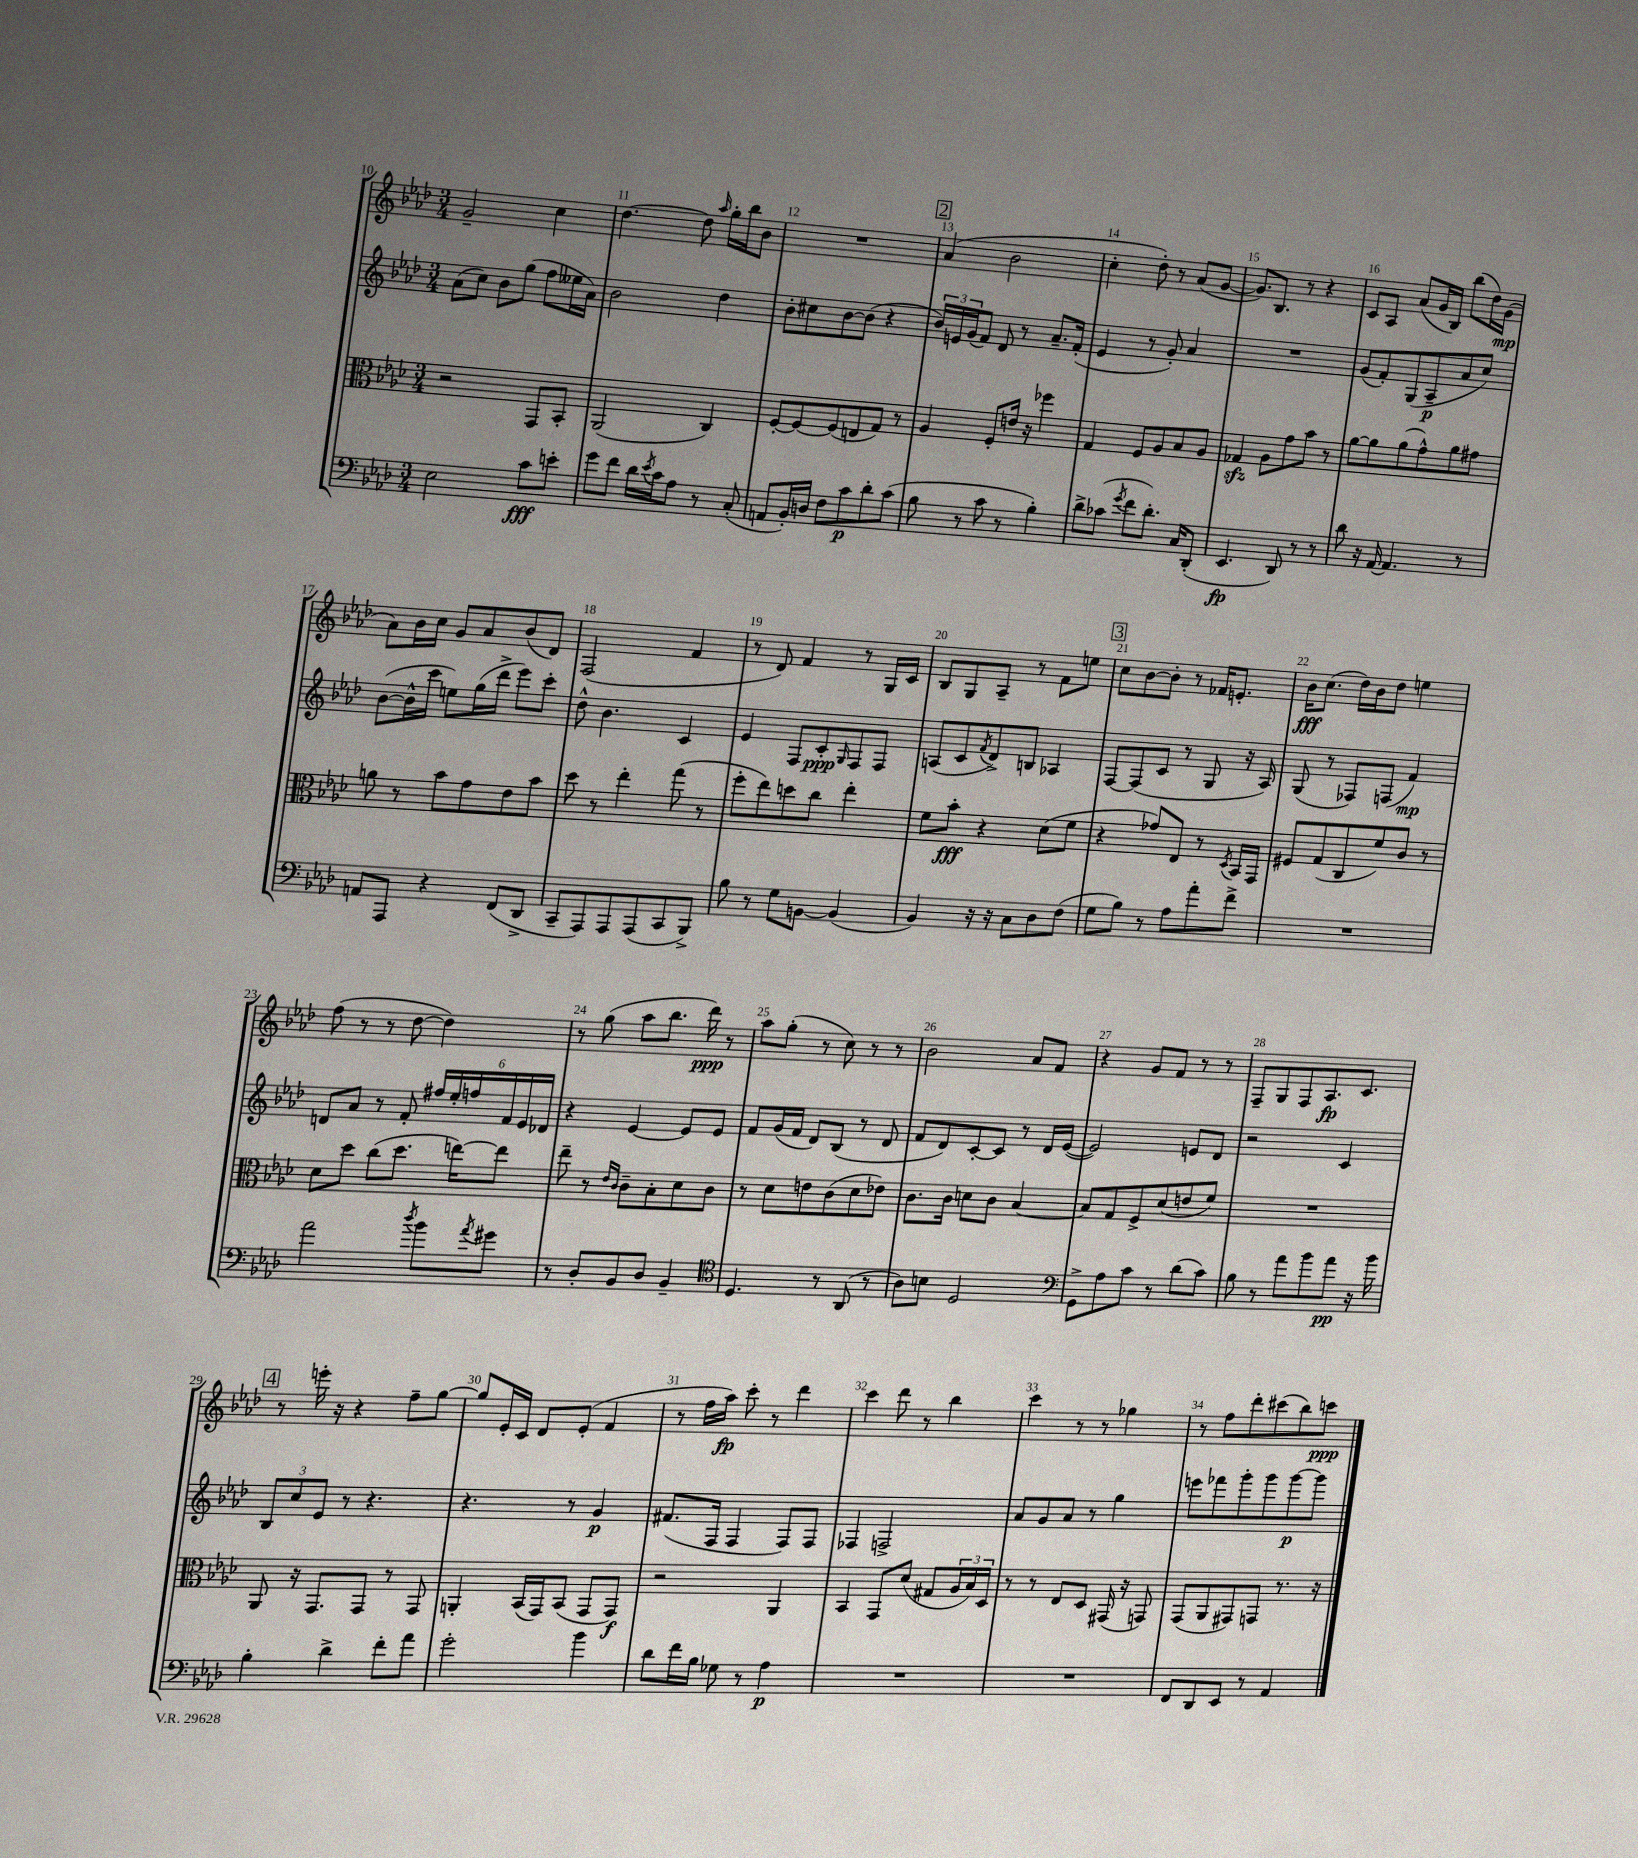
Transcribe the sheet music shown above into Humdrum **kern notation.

**kern	**kern	**kern	**kern
*staff4	*staff3	*staff2	*staff1
*clefF4	*clefC3	*clefG2	*clefG2
*k[b-e-a-d-]	*k[b-e-a-d-]	*k[b-e-a-d-]	*k[b-e-a-d-]
*M3/4	*M3/4	*M3/4	*M3/4
2E-	2r	(8a-	2g~
.	.	8cc)	.
.	.	8b-	.
.	.	(8gg	.
8c	8GG	8ff	4cc
8e'	8BB-'	16ee--	.
.	.	16a-)	.
=	=	=	=
8g	(2AA-	2b-	[4.dd-
8f	.	.	.
16d-	.	.	.
8qe-	.	.	.
16c	.	.	.
8A-	.	.	8dd-]
.	.	.	16qqaa-
8r	4C)	4dd-	16gg'
.	.	.	16bb-
(8C'	.	.	8b-
=	=	=	=
8AA	[8F'	8b-'	2.r
16BB-')	8F_	8cc#	.
16D	.	.	.
8F	(8F]	[8b-	.
8c	8E	(8b-]	.
8d-'	8G)	4r	.
(8c	8r	.	.
=	=	=	=
8B-	4A-	24b-)	(4a-
.	.	24e	.
.	.	(24g	.
8r	.	8f)	.
8c	8F'	8d-	2b-
8r	16e	8r	.
.	16r	.	.
4B-')	4ff-	8.a-~	.
.	.	(16f'	.
=	=	=	=
8d-^	4G	4e-	4cc'
(8c-	.	.	.
8qg	.	.	.
8f	8F	8r	8dd-')
8.d-')	8A-	8g')	8r
.	8B-	4a-	(8a-
16C	.	.	.
(8DD-'	8A-	.	[8g
=	=	=	=
4.EE-	4G-	2.r	8.g])
.	.	.	8.B-
.	8A-	.	.
8DD-)	8g	.	8r
8r	8b-	.	4r
8r	8r	.	.
=	=	=	=
8d-	[8a-	(8g	8c
16r	8a-]	8f')	8A-
[16AA-	.	.	.
4.AA-]	(8a-	(8G	(8a-
.	8g^^)	8A-~	16g
.	.	.	16B-)
.	8a-	8a-	(8bb-
8r	8g#	8cc)	16dd-)
.	.	.	(16g
=	=	=	=
8AA	8a	([8b-	8a-)
8AAA-	8r	16b-^^]	16b-
.	.	16ccc	16cc
4r	8b-	8ee)	8g
.	8g	(16gg	8a-
.	.	16ddd-^	.
(8FF	8e-	8eee-)	(8b-
8DD-^	8b-	8ccc'	8d-)
=	=	=	=
8CC~	8dd-	8dd-^^	(2F
8AAA-)	8r	4.b-	.
8AAA-	4ee-'	.	.
(8AAA-	.	.	.
8CC	(8gg	4c	4f
8BBB-^)	8r	.	.
=	=	=	=
8B-	8ff'	4e-	8r
8r	8ee-)	.	8d-)
8G	8dd	8F	4f
[8BB	8cc	8c'	.
.	.	16qqG	.
(4BB]	4ee-'	8F	8r
.	.	8F	16G
.	.	.	16c
=	=	=	=
4BB-)	8f	(8A	8B-
.	8b-'	8c	8G
.	.	8qf	.
16r	4r	8d-^)	8A-~
16r	.	.	.
8C	.	8B	8r
8D-	(8d-	4A-	8f
(8F	8f	.	8ee
=	=	=	=
8G	4r	[8F	8cc
8B-)	.	(8F]	[8b-
8r	8g-)	8c	8b-']
8A-	8E-	8r	8r
8a-'	8r	8G	16f-
.	.	.	8.e'
.	8qD-	.	.
8f^	16BB-	16r	.
.	16GG	16A-)	.
=	=	=	=
2.r	8F#	(8G	16b-
.	.	.	(8.cc
.	(8G	8r	.
.	8C	8F-)	16dd-)
.	.	.	16b-
.	8f)	(8F	8dd-
.	8c	4f)	4ee
.	8r	.	.
=	=	=	=
2a-	8d-	8d	(8ff
.	8dd-	8a-	8r
.	(8cc	8r	8r
.	8.dd-	8f'	[8dd-
8qdd-	.	.	.
8b-	.	24ff#	4dd-])
.	.	24ee-'	.
.	[16ee)	.	.
.	.	24ff	.
8qa-	.	.	.
8g#	8ee]	24f	.
.	.	24e-	.
.	.	24d-	.
=	=	=	=
8r	8ee-~	4r	8r
8D-'	8r	.	(8gg
.	16qqe-	.	.
.	16qqc	.	.
8BB-	8c~	[4e-	8aa-
8D-	8B-'	.	8.bb-
4BB-~	8d-	8e-]	.
.	.	.	16ddd-)
.	8c	8e-	8r
=	=	=	=
*clefC4	*	*	*
4.D-	8r	8f	8aa-
.	8d-	(16g	(8gg'
.	.	16f	.
.	8e	8d-)	8r
8r	(8c	(8B-	8cc)
(8AA-	8d-	8r	8r
8r	8e-)	8d-	8r
=	=	=	=
8A-)	8.c	8f	2b-
8B	.	8d-)	.
.	16c	.	.
2D-	8d	[8c'	.
.	8c	8c]	.
.	[4B-	8r	8a-
.	.	16d-	8f
.	.	([16e-	.
=	=	=	=
*clefF4	*	*	*
8GG^	8B-]	2e-])	4r
8A-	8G	.	.
8c	8F^	.	8g
8r	(8d-	.	8f
(8d-	8e	8e	8r
8c)	8f)	8d-	8r
=	=	=	=
8B-	2.r	2r	8F~
8r	.	.	8G
8a-	.	.	8F
8b-	.	.	8.A-
8a-	.	4c	.
.	.	.	8.c
16r	.	.	.
16b-	.	.	.
=	=	=	=
4B-'	8AA-	12B-	8r
.	.	12cc	.
.	16r	.	16eee'
.	.	12e-	.
.	8.GG	.	16r
4d-^	.	8r	4r
.	8GG	4.r	.
8f'	8r	.	8ff~
8a-	8GG	.	[8gg
=	=	=	=
2g'	4AA'	4.r	8gg]
.	.	.	16e-'
.	.	.	16c
.	(16BB-	.	8d-
.	16GG)	.	.
.	(8BB-	8r	(8e-'
4b-	8GG	4g	4f
.	8GG)	.	.
=	=	=	=
8d-	2r	(8.f#	8r
16f	.	.	16ff
16B-	.	16F	16aa-)
8G-	.	4F	8ccc'
8r	.	.	8r
4A-	4AA-	8F)	4ddd-
.	.	8F	.
=	=	=	=
2.r	4BB-	4F-	4ccc
.	8GG	2F^	8ddd-
.	(8d-	.	8r
.	8G#	.	4bb-
.	24A-	.	.
.	24B-)	.	.
.	24D-	.	.
=	=	=	=
2.r	8r	8a-	4ccc
.	8r	8g	.
.	8E-	8a-	8r
.	8D-	8r	8r
.	(16GG#	4gg	4gg-
.	16r	.	.
.	8GG)	.	.
=	=	=	=
8FF	(8GG	8eee	8r
8DD-	8AA-	8fff-	8ff
8EE-	8GG#)	8ggg'	8ddd-'
8r	8GG	8ggg	(8ccc#
4AA-	8.r	[8ggg	8bb-)
.	.	8ggg]	8ccc
.	16r	.	.
==	==	==	==
*-	*-	*-	*-
